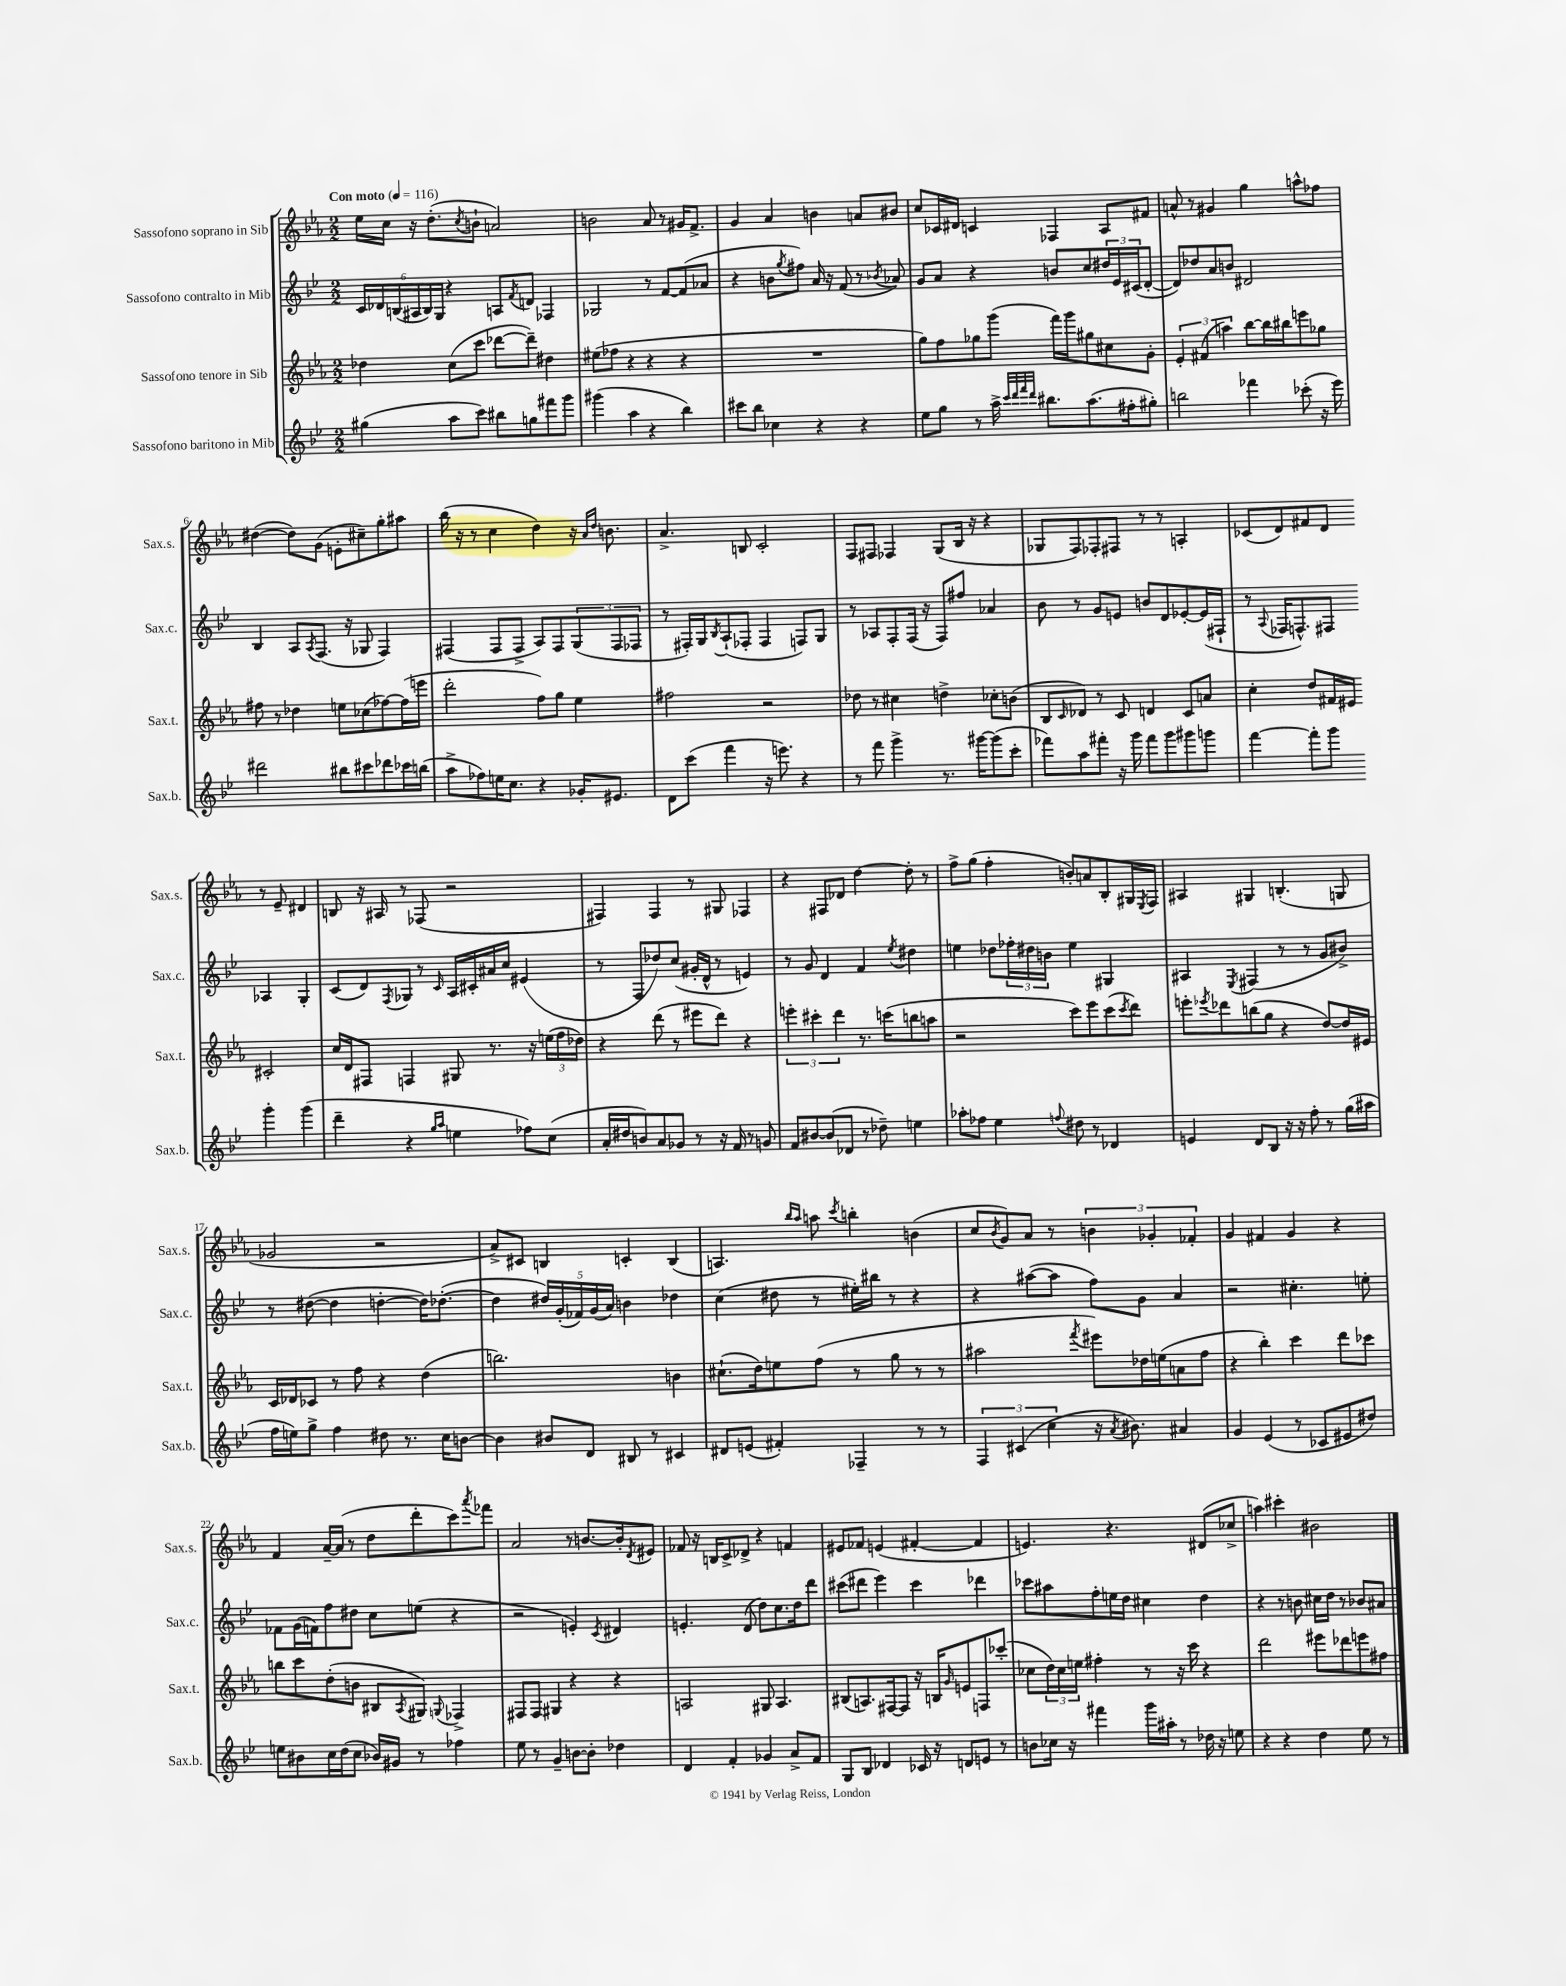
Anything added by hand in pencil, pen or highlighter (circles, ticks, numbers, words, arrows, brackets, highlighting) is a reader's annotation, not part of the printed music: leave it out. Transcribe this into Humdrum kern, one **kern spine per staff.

**kern	**kern	**kern	**kern
*part4	*part3	*part2	*part1
*staff4	*staff3	*staff2	*staff1
*I"Sassofono baritono in Mib	*I"Sassofono tenore in Sib	*I"Sassofono contralto in Mib	*I"Sassofono soprano in Sib
*I'Sax.b.	*I'Sax.t.	*I'Sax.c.	*I'Sax.s.
*clefG2	*clefG2	*clefG2	*clefG2
*k[b-e-]	*k[b-e-a-]	*k[b-e-]	*k[b-e-a-]
*M2/2	*M2/2	*M2/2	*M2/2
*MM116	*MM116	*MM116	*MM116
=1	=1	=1	=1
!	!	!	!LO:TX:a:B:t=Con moto
(4gg#X\	4dd-X\	24c/LL	16ee-\LL
.	.	24d-X/	.
.	.	.	16cc\JJ
.	.	(24Bn/	.
.	.	24A#X/	16r
.	.	24B/)	.
.	.	.	(8.dd'\L
.	.	24G/JJ	.
8aa\L	(8cc\L	4r	.
.	.	.	8qcc/
8ccc\J)	8ccc\J	.	8bn`\J
8bb#X\L	[8ddd-X\L	8An/L	2an/)
.	.	8qf/	.
8ggn\	8ddd-~\J])	8dn/J	.
8fff#X\	4dd#X\	4F-X/	.
8ggg\J	.	.	.
=2	=2	=2	=2
(4ggg#X\	(8ee#X\L	2G-X/	2bn\
.	8ff-X\J	.	.
4aa\	4r	.	.
4r	4r	8r	8a-/
.	.	[8f/L	8r
4bb-\)	4r	(8f/]	16g#X/KL
.	.	.	8.f^/J
.	.	8a-X/J	.
=3	=3	=3	=3
8ccc#X\L	1r	4r	4g/
8bb-\J	.	.	.
4cc-X\	.	8bn\L	4a-/
.	.	8qgg/	.
.	.	8ff#X\J)	.
4r	.	16a/	4bn\
.	.	16r	.
.	.	(8f/	.
4r	.	8r	8an/L
.	.	8qb-X/	.
.	.	8a-X/)	8b#X/J
=4	=4	=4	=4
8ee-\L	8gg\L)	8g/L	8cc/L
8gg\J	8ff\	8a/J	16c-X/L
.	.	.	16d#X/JJ
8r	8gg-X\	4r	4cn/
16aa^\	(8ggg\J	.	.
32qqccc/LLL	.	.	.
32qqddd/	.	.	.
32qqfff/	.	.	.
32qqddd/JJJ	.	.	.
8.bb#X\L	.	.	.
.	16fff\LL)	8bn/L	4F-X/
.	16ggg\J	.	.
(8.aa\	8gg#X\	8cc/	.
.	8cc#X\	24dd#X/L	8A-/L
.	.	24e-/	.
16ff#X'\k	.	.	.
.	.	(24c#X/J	.
8gg#X'\J)	8g'\J	[8d'/J	8f#X/J
=5	=5	=5	=5
2bbn\	6e-'/	8d/L])	8an^^/
.	.	8dd-X/	8r
.	(6f#X/	.	.
.	.	8a/	4g#X/
.	6aan\)	.	.
.	.	8bn/J	.
4fff-X\	[8bb-\L	2d#X/	4gg\
.	16bb-\L]	.	.
.	16bb#X\J	.	.
(8ccc-X'\	8eeen\	.	8aan^^\L
16r	8gg-X\J	.	8ff-X\J
16eee-\)	.	.	.
!!LO:LB:g=z
=6	=6	=6	=6
2ddd#X\	8ff#X\	4B-/	([4dd#X\
.	8r	.	.
.	4dd-X\	8A/L	8dd#\L])
.	.	8qA/	.
.	.	(8.F/J	(8g\J
8bb#X\L	8een\L	.	8en'\L
.	.	16r	.
8ccc#X\	(8cc-X\	8G-X/	8cc#X~\)
8ddd-X\	[8ff-X\)	4F/)	8gg'\
16ccc-X\L	(16ff-\L]	.	8aa#X\J
(16bbn\JJ	16eeen\JJ	.	.
=7	=7	=7	=7
8aa^\L	2ddd'\	(4F#X/	(16bb-\
.	.	.	16r
8ff-X\)	.	.	8r
16een\K	.	8F#/L	4cc\
8.cc\J	.	.	.
.	.	8F#^/J	.
4r	8ff\L)	8A/L)	4dd\)
.	8gg\J	8F#/	.
16g-X'/KL	4ee-\	(12G/	16r
.	.	.	16qqa-/LL
.	.	.	16qqdd/JJ
8.e#X/J	.	.	8.bn\
.	.	12F#/	.
.	.	12F-X/J	.
=8	=8	=8	=8
8d\L	2ff#X\	8r	4.a-^/
(8ccc\J	.	16F#X'/LL)	.
.	.	16G/J	.
.	.	8qB-/	.
4fff\	.	(8A`/	.
.	.	8F-X'/J	8Bn/
16r	2r	4F-/	2c'/
8.eeen\)	.	.	.
4r	.	8Fn/L)	.
.	.	8G/J	.
=9	=9	=9	=9
8r	8dd-X\	8r	8F/L
8fff\	8r	8A-X/L	8F#X/J
4ggg^\	4cc#X\	8F'/	4F-X/
.	.	(16F/Jk	.
.	.	16r	.
8.r	4ddn^\	8F/L)	(8G/L
.	.	8ff#X/J	16B-/Jk
[16ggg#X\KL	.	.	16r
(8ggg#\]	8cc-X'\L	4a-X/	4r
8ccc'\J	(8bn\J	.	.
=10	=10	=10	=10
8fff-X\L)	8B-/L	8b-\	8G-X/L
.	16qqc/	.	.
8aa\	8d-X/J)	8r	8F/)
8fff#X'\J	8r	8g/L	8F-X'/
16r	8c/	8en/J	8F#X/J
16ggg\	.	.	.
8fff#\L	4dn/	8bn/L	8r
8ggg\	.	8d/	8r
8ggg#X\	8c/L	[8e-X'/	4An'/
8gggn\J	8an/J	(16e-/L]	.
.	.	16F#X`/JJ	.
=11	=11	=11	=11
[4fff\	4cc'\	8r	(8c-X/L
.	.	8qqA/	.
.	.	16F-X/KL	8d/)
.	.	8.Fn^^/)	.
8fff'\L]	8dd/L	.	8f#X/
8ggg\J	16f#X/L	8F#X/J	8d/J
.	16e#X/JJ	.	.
4ggg'\	2c#X'/	4A-X/	8r
.	.	.	8e-~/
(4ggg\	.	4G'/	4d#X/
!!LO:LB:g=z
=12	=12	=12	=12
4ddd~\	16cc/LL	(8c/L	8Bn/
.	16d/J	.	.
.	8F#X/J	8d/)	16r
.	.	.	16A#X/
.	.	8qF/	.
4r	4Fn/	8G-X/J	8r
.	.	8r	(8F-X/
16qqgg/LL	.	.	.
16qqaa/JJ	.	16qqc/	.
4een\	8G#X/	16A/LL	2r
.	.	16c#X'/	.
.	8.r	16a#X/	.
.	.	16cc/JJ	.
8ff-X\L)	.	(4e#X/	.
.	16r	.	.
(8cc\J	(24een\LL	.	.
.	24ff\	.	.
.	24dd-X\JJ)	.	.
=13	=13	=13	=13
16a'/LL	4r	8r	4F#X/)
16dd#X/J	.	.	.
8bn/)	.	8F/L	.
8a/	(8ddd\	8dd-X/)	4F#/
8g-X/J	8r	(8cc/J	.
8r	8eee#X\L	16g#X'/LL	8r
.	.	16d^^/JJ	.
16r	8ddd\J)	8r	8G#X/
16f/	.	.	.
8r	4r	4en/)	4F-X/
8gn/	.	.	.
=14	=14	=14	=14
8f/L	6eeen'\	8r	4r
[8b#X/	.	8g/	.
.	6ccc#X'\	.	.
(8b#/]	.	4d/	8F#X/L
.	6ddd\	.	.
8d-X/J	.	.	8d-X/J
8r	8.r	4f/	[4dd\
8dd-X~\)	.	.	.
.	(16cccn\KL	.	.
.	.	8qee-/	.
4een\	8bbn\	4dd#X\	8dd'\]
.	8aan\J	.	8r
=15	=15	=15	=15
8aa-X'\L	2r	4een\	8ff^\L
8ff-X\J	.	.	(8gg\J
4ee-\	.	8dd-X\L	4ff'\
.	.	24ff-X'\L	.
.	.	24dd#X\	.
.	.	24bn\JJ	.
8qqffn/	.	.	.
8dd#X\	8ccc\L)	4ee\	8bn'/L)
8r	8eee-\	.	8an/
4d-X/	(8ccc\	4G#X/	8B-'/
.	8qccc/	.	.
.	8ddd\J)	.	16G#X/L
.	.	.	8qE-/
.	.	.	16F/JJ
=16	=16	=16	=16
4en/	8eeen'\L	4A#X/	4A#X/
.	8qeee-X/	.	.
.	8ddd-X\	.	.
.	.	8qE-/	.
8d/L	(8bbn\	(4F#X/	4G#X/
8B-/J	8gg\J	.	.
16r	4r	8r	(4.Bn'/
16r	.	.	.
8ff'\	.	8r	.
8r	[8dd/L)	8g/L	.
(16gg\LL	16dd/L]	8b#X^/J)	8Gn/
16aa#X\JJ	16e#X/JJ	.	.
!!LO:LB:g=z
=17	=17	=17	=17
16ff\LL	16c/LL	8r	2g-X/
16een\J)	16d-X/J	.	.
8gg^\J	8c-X/J	([8dd#X\	.
4ff\	8r	4dd#\]	.
.	8ff\	.	.
8dd#X\	4r	[4ddn'\	2r
8.r	.	.	.
.	(4dd\	16dd\KL])	.
16cc\KL	.	([8.dd-X'\J	.
[8bn\J	.	.	.
=18	=18	=18	=18
4b\]	2.bbn\)	4dd-\]	8a-^/L)
.	.	.	8c#X/J
8b#X/L	.	20dd#X/LL)	4Bn/
.	.	(20g'/	.
.	.	20f-X/)	.
8d/J	.	.	.
.	.	(20g/	.
.	.	20a/JJ)	.
8B#X/	.	4bn\	4cn'/
8r	.	.	.
4c#X/	4bn\	4dd-X\	(4B/
=19	=19	=19	=19
8d#X/L	(8.cc#X`\L	(4cc\	4.An/)
(8en/J	.	.	.
.	16dd\k)	.	.
4f#X'/)	8een\	8dd#X\	.
.	.	.	16qqbb-/LL
.	.	.	16qqaa-/JJ
.	(8ff\J	8r	8aan\
.	.	.	8qccc/
4F-X~/	8r	16ee#X'\LL)	4bbn'\
.	.	16bb#X\JJ	.
.	8gg\	8r	.
8r	8r	4r	(4bn\
8r	8r	.	.
=20	=20	=20	=20
6F/	2aa#X\	4r	8cc/L
.	.	.	8qb-/
.	.	.	8g/)
(6c#X/	.	.	.
.	.	([8aa#X\L	8a-/J
6cc\	.	.	.
.	.	8aa#\J]	8r
.	8qfff/	.	.
16r	8eee#X\L)	8ff\L)	6bn\
8qa/	.	.	.
8.b#X\)	.	.	.
.	16dd-X\L	8g\J	.
.	.	.	6g-X'/
.	(16een\J	.	.
4a#X/	8an\	4a/	.
.	.	.	6f-X'/
.	8ff\J	.	.
=21	=21	=21	=21
4g/	4r	2r	4g/
(4e-/	4bb-'\)	.	4f#X/
8r	4ccc\	4.cc#X'\	4g/
8c-X/L	.	.	.
8e#X/	8ddd\L	.	4r
8dd#X/J)	8ccc-X\J	8een'\	.
!!LO:LB:g=z
=22	=22	=22	=22
8een\L	8bbn\L	8f-X\L	4f/
8b#X\	8ccc\	(16g\L	.
.	.	16fn\J)	.
16cc\L	(8dd'\	8ff\	[16a-~/LL
(16dd\J	.	.	(16a-/JJ]
8cc\J	8bn\J	8dd#X\J	8r
16b-X/LL)	8B#X/L	8cc\L	8dd\L
16g#X/JJ	.	.	.
.	8qA-/	.	.
8r	8G#X/J)	(8een\J	8ddd'\
.	8qqGn/	.	.
4ff-X\	4F-X^/	4r	8ccc\)
.	.	.	8qaaa-/
.	.	.	8fff-X\J
=23	=23	=23	=23
8ee-\	8F#X/L	2r	2a-/
8r	8F#/J	.	.
4g~/	4G#X/	.	.
[8bn\L	4r	4en'/)	8r
8b'\J]	.	.	[8.bn/L
.	.	8qc/	.
4dd-X\	4r	4d#X/	.
.	.	.	16b'/k]
.	.	.	8qd/
.	.	.	8e#X/J
=24	=24	=24	=24
4d/	2An/	4.en'/	8f-X/
.	.	.	16r
.	.	.	16Bn/KL
4f'/	.	.	8c^/
.	.	(8d/	8d-X^/J
4g-X/	8G#X/	8dd\L)	4r
.	4.A/	8.cc\	.
8a^/L	.	.	4fn/
.	.	16dd\k	.
8f/J	.	8ddd\J	.
=25	=25	=25	=25
8G/L	(8B#X/L	(8ccc#X\L	8e#X/L
8B-/J	8.An/)	8ddd#X\J	8f-X/J
4d-X/	.	4eee-\)	(4en/
.	[16F#X/k	.	.
.	8F#/J]	.	.
16c-X/	16r	4ccc#\	[4f#X'/
16r	16Bn/KL	.	.
.	16qqg/	.	.
8dn/L	8en/	.	.
8en/J	8Fn/	4ddd-X\	4f#/]
8r	(8ccc-X'/J	.	.
=26	=26	=26	=26
8bn\L	8cc-X\L	8ccc-X\L	4.en/)
16cc-X\Jk	24dd\L)	8aa#X\	.
.	24cc-\	.	.
16r	.	.	.
.	24een\JJ	.	.
4fff#X\	4ff#X'\	8ff'\	.
.	.	16een\L	4.r
.	.	16dd\JJ	.
16ggg\LL	8r	4cc#X\	.
16aa#X'\JJ	.	.	.
8r	16r	.	.
.	16ccc\	.	.
16dd-X\	4r	4dd\	(8d#X/L
16r	.	.	.
8een\	.	.	8cc-X^/J
=27	=27	=27	=27
4r	2ddd\	4r	4aan\)
4r	.	8r	4ccc#X'\
.	.	8bn\	.
4dd\	8eee#X\L	16cc#X\LL	2b#X\
.	.	16dd\JJ	.
.	8ddd-X\	8r	.
8ee-\	8eeen\	8b-X/L	.
8r	8ff#X\J	8a#X/J	.
==	==	==	==
*-	*-	*-	*-
